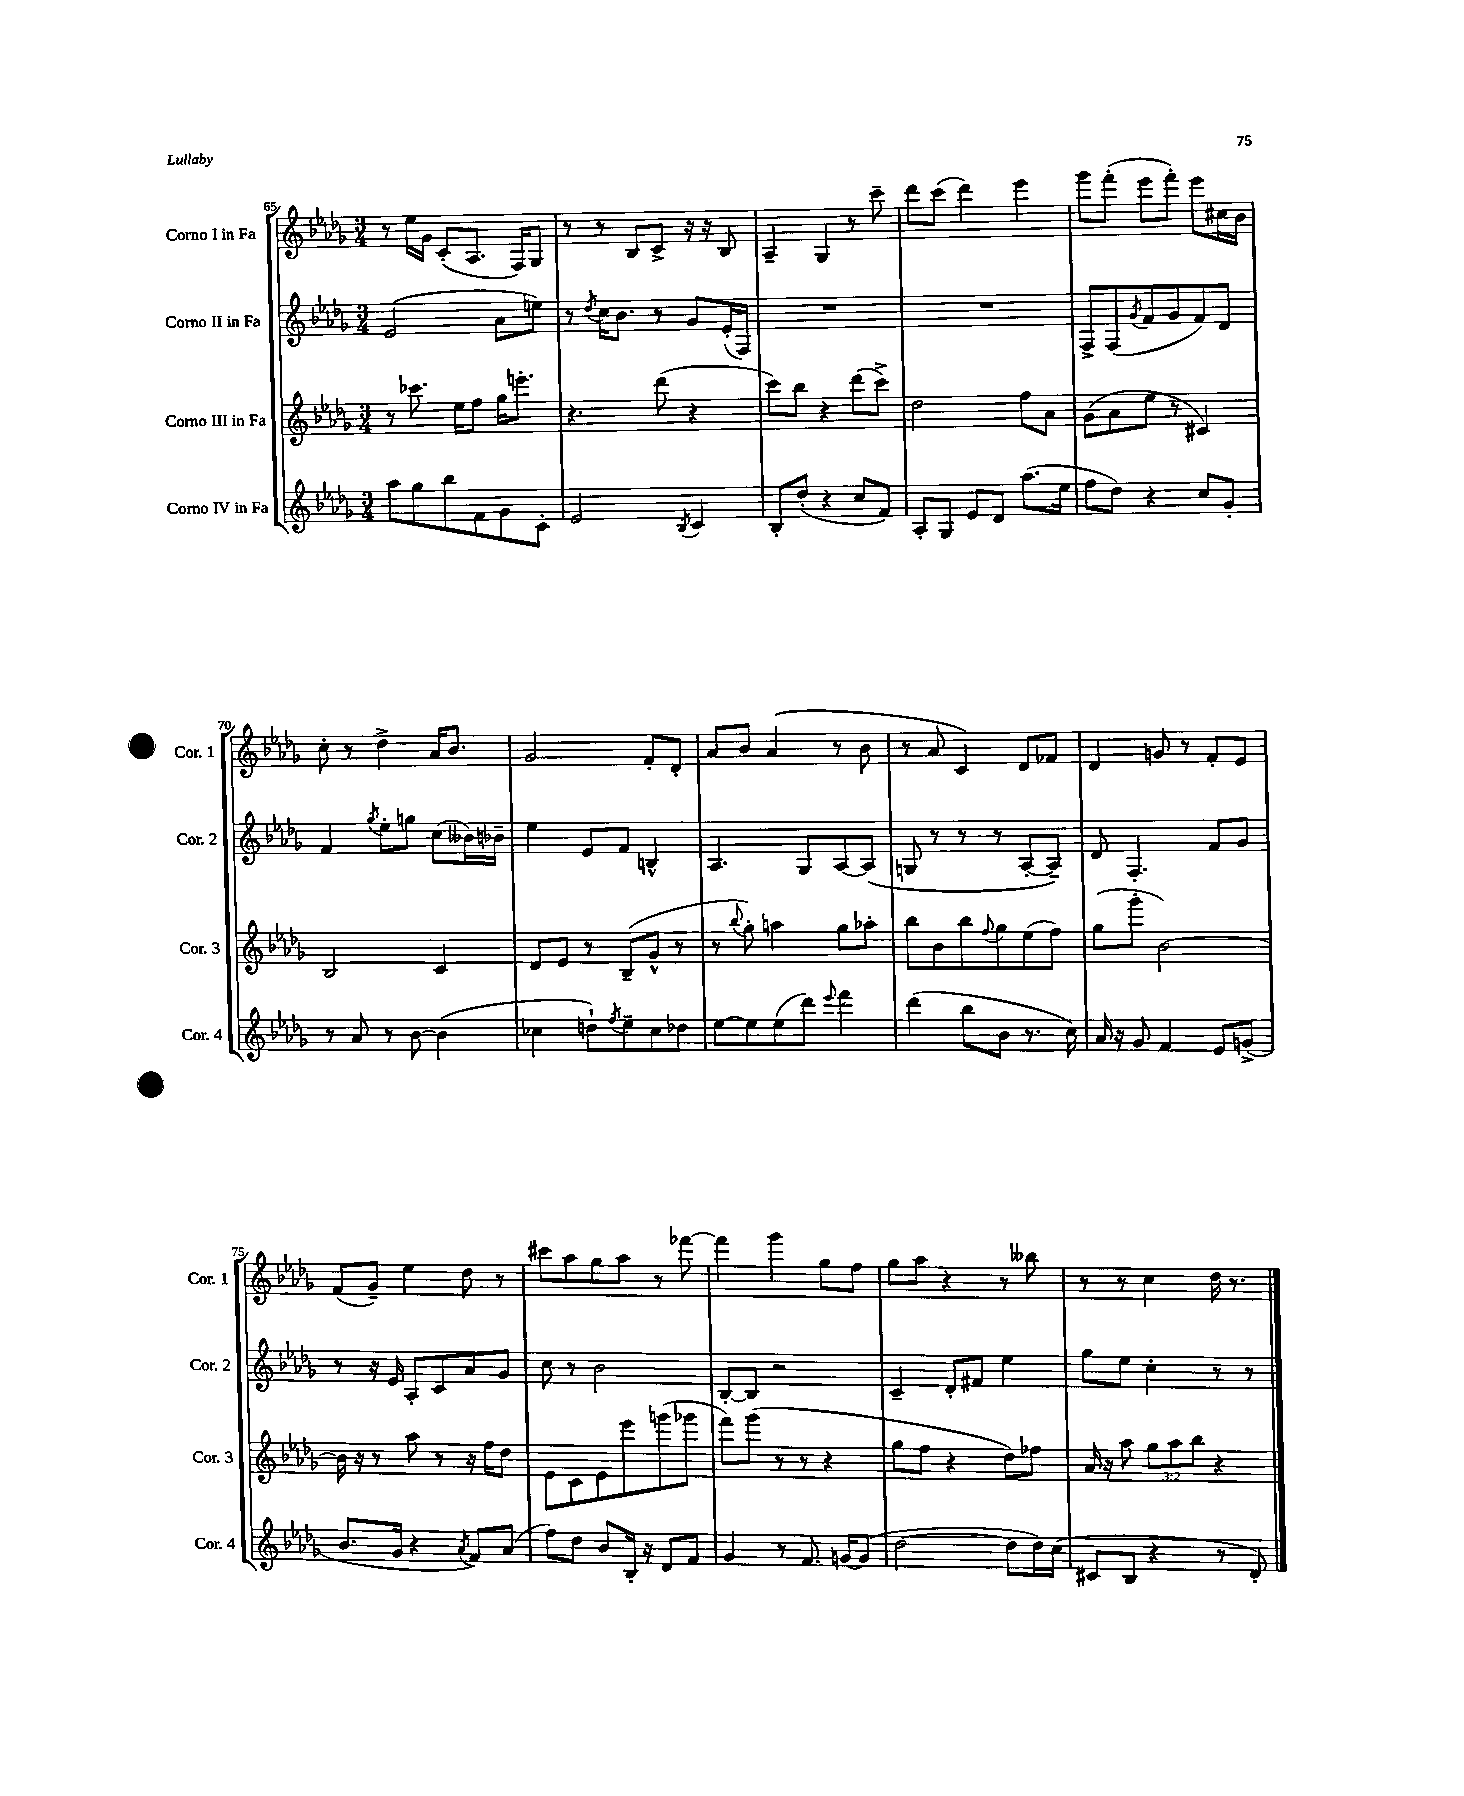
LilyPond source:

<<
\new StaffGroup <<
\new Staff = "s0" \with { instrumentName = "Corno I in Fa" shortInstrumentName = "Cor. 1" } {
    \clef treble \key des \major \numericTimeSignature \time 3/4
    r8 ees''16 ges'16 c'8-.( aes8. f16) ges8 |
    r8 r8 bes8 c'8-> r16 r16 bes8 |
    aes4-- ges4 r8 c'''8-- |
    des'''8 c'''8( des'''4) ees'''4 |
    ges'''8 f'''8-.( ees'''8 f'''8-.) ees'''8 cis''16 bes'16 |
    c''8-. r8 des''4-> aes'16 bes'8. |
    ges'2 f'8-. des'8-. |
    aes'8 bes'8 aes'4( r8 bes'8 |
    r8 aes'8 c'4) des'8 fes'8 |
    des'4 g'8 r8 f'8-. ees'8 |
    f'8( ges'8--) ees''4 des''8 r8 |
    cis'''8 aes''8 ges''8 aes''8 r8 fes'''8~ |
    fes'''4 ges'''4 ges''8 f''8 |
    ges''8 aes''8 r4 r8 beses''8 |
    r8 r8 c''4 des''16 r8. \bar "|." |
}
\new Staff = "s1" \with { instrumentName = "Corno II in Fa" shortInstrumentName = "Cor. 2" } {
    \clef treble \key des \major \numericTimeSignature \time 3/4
    ees'2( aes'8 e''8) |
    r8 \acciaccatura { des''8 } c''16 bes'8. r8 ges'8 ees'16-.( f16) |
    R2. |
    R2. |
    f8-> f8( \acciaccatura { ges'8 } f'8 ges'8 f'8) des'8 |
    f'4 \acciaccatura { ges''8 } ees''8-. g''8 c''8( beses'16) bes'16-- |
    ees''4 ees'8 f'8 b4-^ |
    aes4. ges8 aes8~ aes8( |
    g8 r8 r8 r8 aes8~-. aes8--) |
    des'8 f4.-. f'8 ges'8 |
    r8 r16 ees'16 aes8-. c'8 aes'8 ges'8 |
    c''8 r8 bes'2 |
    bes8~-. bes8 r2 |
    c'4-- des'8-. fis'8 ees''4 |
    ges''8 ees''8 c''4-. r8 r8 \bar "|." |
}
\new Staff = "s2" \with { instrumentName = "Corno III in Fa" shortInstrumentName = "Cor. 3" } {
    \clef treble \key des \major \numericTimeSignature \time 3/4 \override Staff.TupletNumber.text = #tuplet-number::calc-fraction-text
    r8 ces'''8. ees''16 f''8 ges''16 e'''8.-. |
    r4. des'''8( r4 |
    c'''8) bes''8 r4 des'''8( c'''8->) |
    des''2 f''8 aes'8 |
    ges'8( aes'8 ees''8 r8 cis'4) |
    bes2 c'4 |
    des'8 ees'8 r8 bes8--( ges'8-^ r8 |
    r8 \appoggiatura { bes''8 } ges''8-.) a''4 ges''8 aes''8-. |
    bes''8 bes'8 bes''8 \appoggiatura { f''8 } ges''8 ees''8( f''8) |
    ges''8( ges'''8-. bes'2~) |
    bes'16 r16 r8 aes''8 r8 r16 f''16 des''8 |
    ees'8 c'8 ees'8 ees'''8 g'''8( ges'''8 |
    f'''8) ges'''8( r8 r8 r4 |
    ges''8 f''8 r4 des''8) fes''8 |
    aes'16 r16 aes''8 \tuplet 3/2 { ges''8 aes''8 bes''8 } r4 \bar "|." |
}
\new Staff = "s3" \with { instrumentName = "Corno IV in Fa" shortInstrumentName = "Cor. 4" } {
    \clef treble \key des \major \numericTimeSignature \time 3/4
    aes''8 ges''8 bes''8 f'8 ges'8 c'8-. |
    ees'2 \acciaccatura { bes8 } c'4 |
    bes8-. des''8-.( r4 c''8 f'8) |
    aes8-. ges8 ees'8 des'8 aes''8.( ees''16 |
    f''8 des''8) r4 c''8 ges'8-. |
    r8 aes'8 r8 bes'8~ bes'4( |
    ces''4 d''8-!) \acciaccatura { f''8 } ees''8-- ces''8 des''8 |
    ees''8~ ees''8 ees''8( des'''8) \appoggiatura { ees'''8 } f'''4 |
    des'''4( bes''8 bes'8 r8. c''16) |
    aes'16 r16 ges'8 f'4 ees'8 g'8->( |
    bes'8. ges'16 r4 \acciaccatura { aes'8 } f'8) aes'8( |
    f''8) des''8 bes'8 bes16-. r16 des'8 f'8 |
    ges'4 r8 f'8. g'16~ g'8( |
    des''2~ des''8 des''16) c''16( |
    cis'8 bes8 r4 r8 des'8-.) \bar "|." |
}
>>
>>
\layout { \context { \Score currentBarNumber = #65 } }
